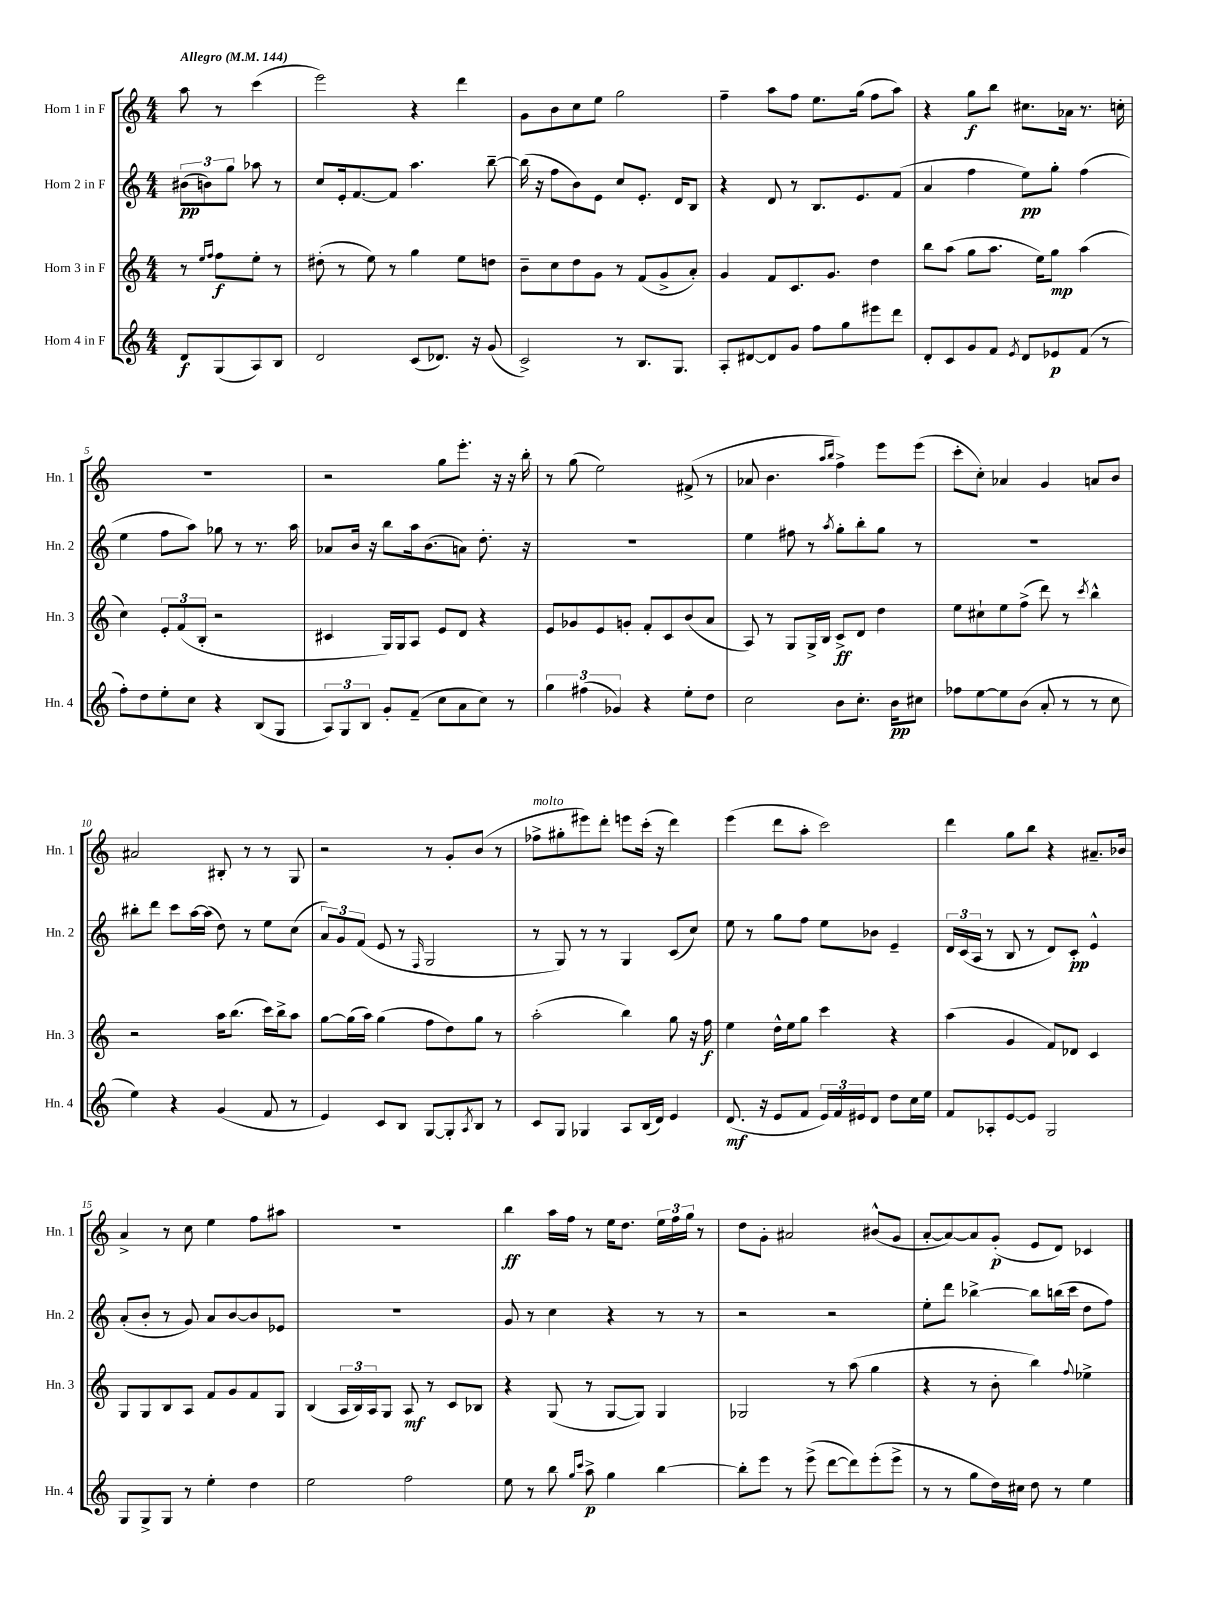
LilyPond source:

<<
\new StaffGroup <<
\new Staff = "s0" \with { instrumentName = "Horn 1 in F" shortInstrumentName = "Hn. 1" } {
    \clef treble \key c \major \numericTimeSignature \time 4/4 \partial 2 \tempo "Allegro" 4 = 144
    a''8 r8 c'''4( |
    e'''2) r4 d'''4 |
    g'8 b'8 c''8 e''8 g''2 |
    f''4-- a''8 f''8 e''8. g''16( f''8 a''8) |
    r4 g''8\f b''8 cis''8. aes'16 r8. c''16-. |
    R1 |
    r2 g''8 e'''8.-. r16 r16 b''16-. |
    r8 g''8( e''2) fis'8->( r8 |
    aes'8 b'4. \grace { a''16 b''16 } f''4->) e'''8 e'''8( |
    c'''8-. c''8-.) aes'4 g'4 a'8 b'8 |
    ais'2 bis8-. r8 r8 g8 |
    r2 r8 g'8-. b'8( r8 |
    fes''8->^\markup { \italic "molto" } gis''8-. eis'''8) d'''8-. e'''8 c'''16-.( r16 d'''4) |
    e'''4( d'''8 a''8-. c'''2) |
    d'''4 g''8 b''8 r4 ais'8.-- bes'16 |
    a'4-> r8 c''8 e''4 f''8 ais''8 |
    R1 |
    b''4\ff a''16 f''16 r8 e''16 d''8. \tuplet 3/2 { e''16 f''16 g''16 } r8 |
    d''8 g'8-. ais'2 bis'8-^( g'8 |
    a'8~-. a'8~) a'8 g'8-.\p( e'8 d'8) ces'4 \bar "|." |
}
\new Staff = "s1" \with { instrumentName = "Horn 2 in F" shortInstrumentName = "Hn. 2" } {
    \clef treble \key c \major \numericTimeSignature \time 4/4 \partial 2
    \tuplet 3/2 { bis'8\pp( b'8) g''8 } aes''8 r8 |
    c''8 e'16-. f'8.~ f'8 a''4. b''8~-- |
    b''16( r16 f''8 b'8) e'8 c''8 e'8.-. d'16 b8 |
    r4 d'8 r8 b8. e'8. f'8( |
    a'4 f''4 e''8\pp) g''8-. f''4( |
    e''4 f''8 a''8) ges''8 r8 r8. a''16 |
    aes'8 b'16 r16 b''8 a''16 b'8.( a'8) d''8.-. r16 |
    R1 |
    e''4 fis''8 r8 \acciaccatura { a''8 } g''8-. b''8-. g''8 r8 |
    R1 |
    bis''8-. d'''8 c'''8 a''16~ a''16( d''8) r8 e''8 c''8( |
    \tuplet 3/2 { a'8) g'8 f'8( } e'8 r8 \grace { f16 } g2 |
    r8 g8) r8 r8 g4 c'8( c''8) |
    e''8 r8 g''8 f''8 e''8 bes'8 e'4-- |
    \tuplet 3/2 { d'16 c'16( a16 } r8 b8 r8 d'8) c'8-.\pp e'4-^ |
    a'8-.( b'8-. r8 g'8) a'8 b'8~ b'8 ees'8 |
    R1 |
    g'8 r8 c''4 r4 r8 r8 |
    r2 r2 |
    e''8-. d'''8 bes''4~-> bes''8 b''16( c'''16 d''8 f''8) \bar "|." |
}
\new Staff = "s2" \with { instrumentName = "Horn 3 in F" shortInstrumentName = "Hn. 3" } {
    \clef treble \key c \major \numericTimeSignature \time 4/4 \partial 2
    r8 \grace { e''16 f''16 } f''8\f e''8-. r8 |
    dis''8-.( r8 e''8) r8 g''4 e''8 d''8 |
    b'8-- c''8 d''8 g'8 r8 f'8( g'8-> a'8-.) |
    g'4 f'8 c'8. g'8. d''4 |
    b''8 a''8( g''8 a''8. e''16) g''8\mp a''4( |
    c''4) \tuplet 3/2 { e'8-. f'8( b8-. } r2 |
    cis'4 g16) g16 a8 e'8 d'8 r4 |
    e'8 ges'8 e'8 g'8-. f'8-. c'8 b'8( a'8 |
    a8) r8 g8 g16-> b16 c'8->\ff d'8 d''4 |
    e''8 cis''8-! e''8 f''8->( d'''8) r8 \acciaccatura { c'''8 } b''4-^ |
    r2 a''16 b''8.( c'''16) b''16-> a''8 |
    g''8~ g''16( a''16) g''4( f''8 d''8) g''8 r8 |
    a''2-.( b''4) g''8 r16 f''16\f |
    e''4 d''16-^ e''16 g''8 c'''4 r4 |
    a''4( g'4 f'8) des'8 c'4 |
    g8 g8 b8 a8 f'8 g'8 f'8 g8 |
    b4( \tuplet 3/2 { a16 b16) a16 } g8 a8\mf r8 c'8 bes8 |
    r4 g8( r8 g8~ g8) g4 |
    ges2 r8 a''8( g''4 |
    r4 r8 b'8-. b''4) \appoggiatura { f''8 } ees''4-> \bar "|." |
}
\new Staff = "s3" \with { instrumentName = "Horn 4 in F" shortInstrumentName = "Hn. 4" } {
    \clef treble \key c \major \numericTimeSignature \time 4/4 \partial 2
    d'8\f g8( a8) b8 |
    d'2 c'8( des'8.) r16 g'8( |
    c'2->) r8 b8. g8. |
    a8-. dis'8~ dis'8 g'8 f''8 g''8 eis'''8 d'''8 |
    d'8-. c'8 g'8 f'8 \acciaccatura { e'8 } d'8 ees'8\p f'8( r8 |
    f''8-.) d''8 e''8-. c''8 r4 b8( g8 |
    \tuplet 3/2 { a8) g8 b8 } g'8-. f'8--( c''8 a'8 c''8) r8 |
    \tuplet 3/2 { g''4 fis''4( ges'4) } r4 e''8-. d''8 |
    c''2 b'8 c''8.-. b'16\pp cis''8 |
    fes''8 e''8~ e''8 b'8( a'8-. r8 r8 c''8 |
    e''4) r4 g'4( f'8 r8 |
    e'4) c'8 b8 g8~ g8-. \acciaccatura { a8 } b8 r8 |
    c'8 g8 ges4 a8 b16( d'16) e'4 |
    d'8.\mf( r16 e'8 f'8 \tuplet 3/2 { e'16) f'16 eis'16 } d'8 d''8 c''16 e''16 |
    f'8 aes8-. e'8~ e'8 g2 |
    g8 g8-> g8 r8 e''4-. d''4 |
    e''2 f''2 |
    e''8 r8 b''8 \grace { g''16 c'''16 } a''8->\p g''4 b''4~ |
    b''8-. e'''8 r8 e'''8->( d'''8~ d'''8) e'''8-.( e'''8-> |
    r8 r8 g''8 d''16) cis''16 d''8 r8 e''4 \bar "|." |
}
>>
>>
